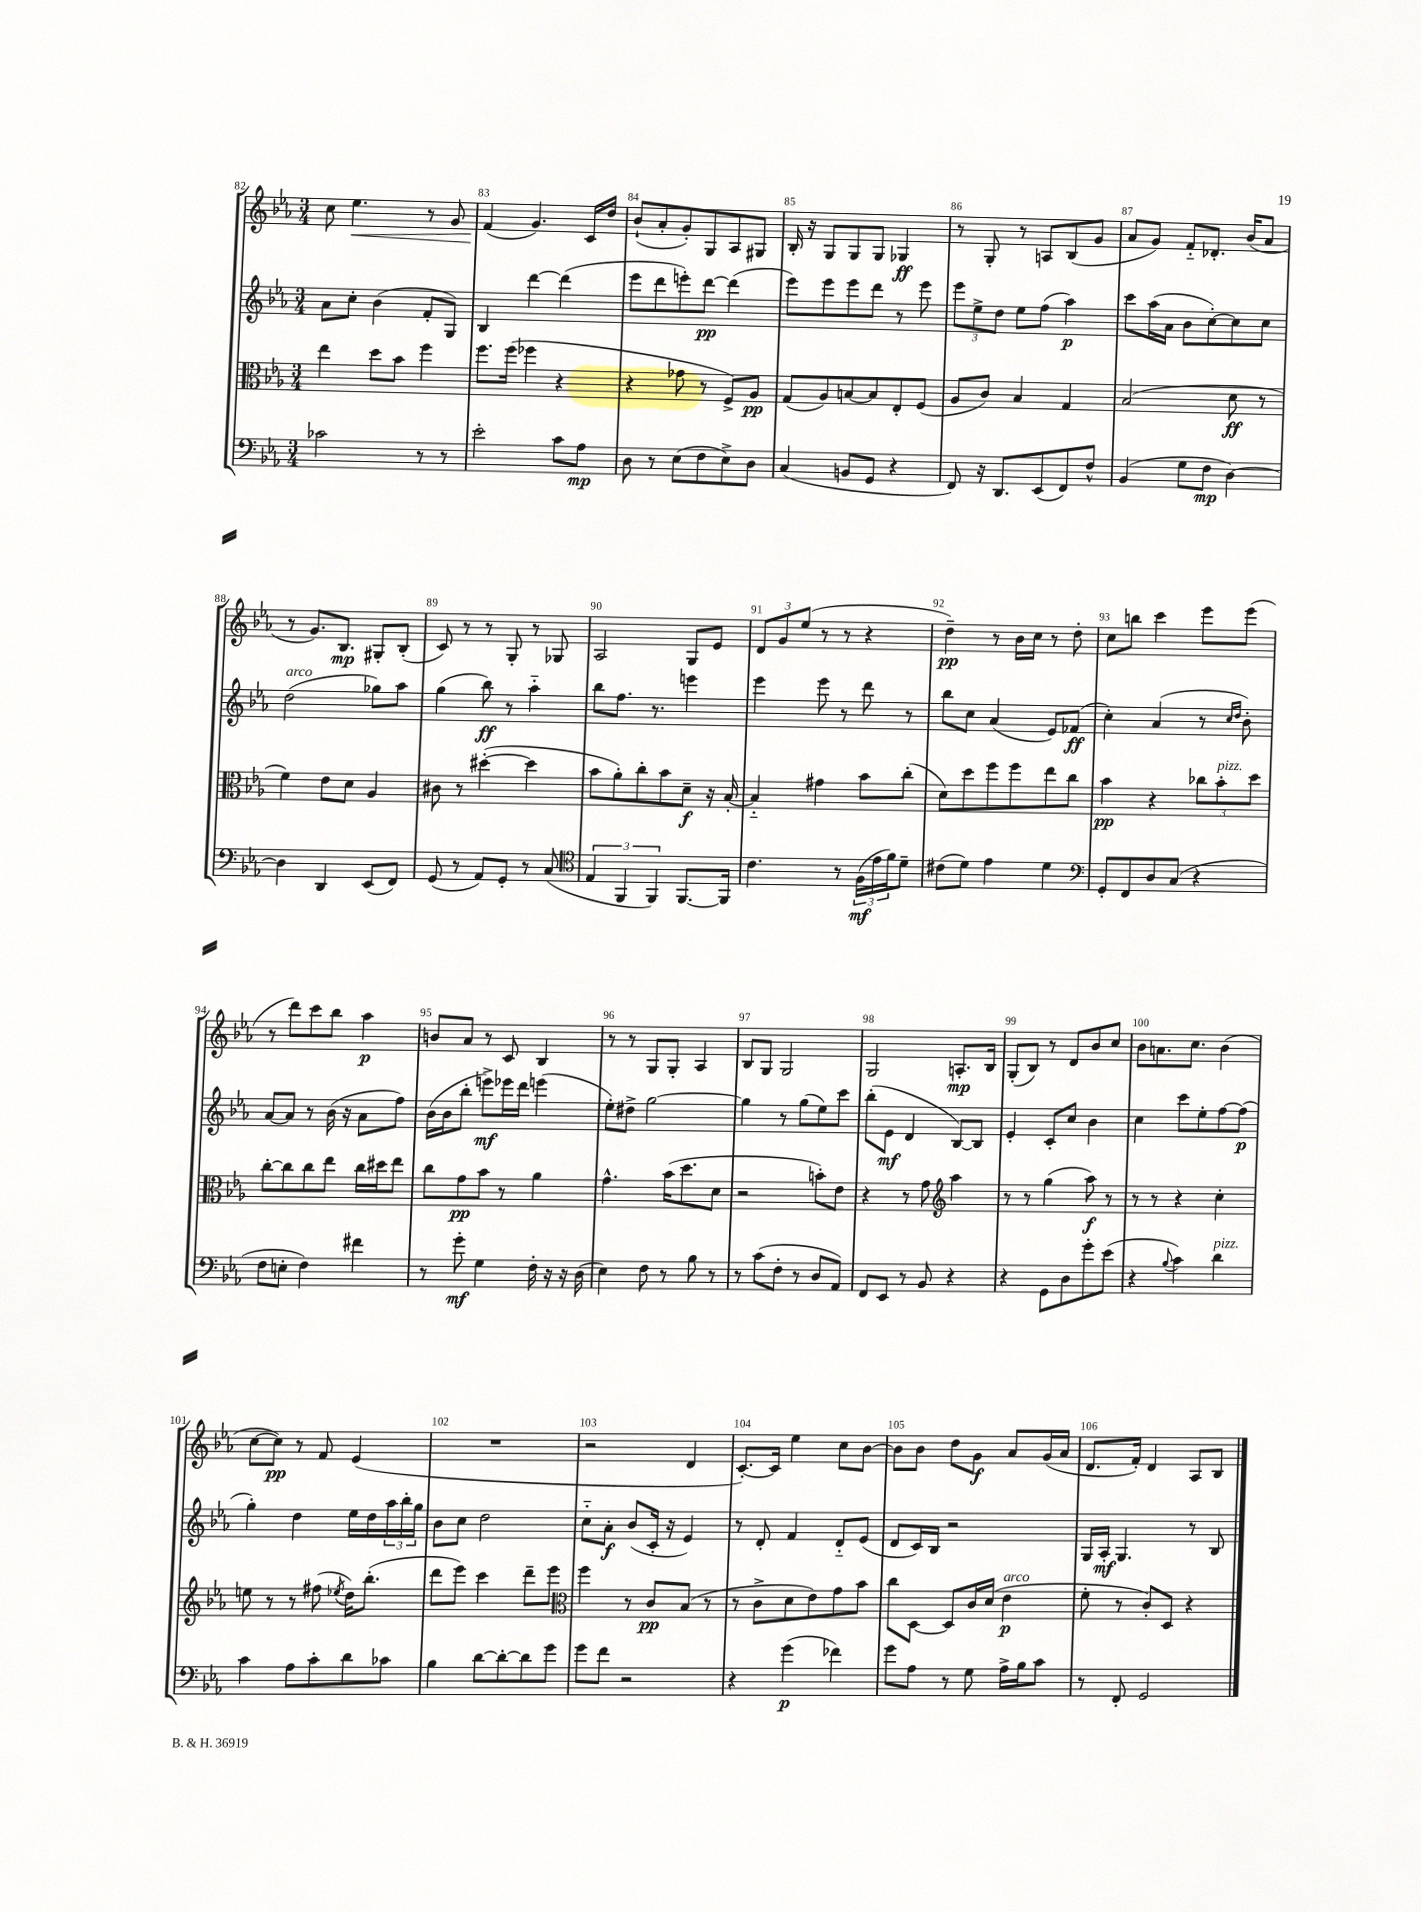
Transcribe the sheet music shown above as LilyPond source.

<<
\new StaffGroup <<
\new Staff = "s0" {
    \clef treble \key ees \major \numericTimeSignature \time 3/4
    c''8 ees''4.\< r8 g'8 |
    f'4\!( g'4.) c'16 d''16 |
    bes'8-!( aes'8-. g'8-.) g8 aes8 gis8 |
    bes16-. r16 g8 g8 g8 ges4\ff |
    r8 g8-. r8 a8 bes8( g'8 |
    aes'8 g'8) f'8-_ des'8.-. bes'16( aes'8 |
    r8 g'8.) bes8.\mp gis8-. bes8-.( |
    c'8) r8 r8 g8-. r8 ges8 |
    aes2 g8 ees'8 |
    \tuplet 3/2 { d'8 g'8 ees''8( } r8 r8 r4 |
    d''4--\pp) r8 bes'16 c''16 r8 d''8-. |
    c''8 b''8 c'''4 ees'''8 ees'''8( |
    r8 d'''8) c'''8 bes''8 aes''4\p |
    b'8 aes'8 r8 c'8 bes4 |
    r8 r8 g8 g8-. aes4 |
    bes8 g8 g2 |
    g2 a8.-.\mp bes16 |
    g8-.( bes8) r8 d'8 bes'8 c''8 |
    bes'8 a'8. c''8. bes'4( |
    c''8~ c''8\pp) r8 f'8 ees'4( |
    R2. |
    r2 d'4 |
    c'8.~-.) c'16 ees''4 c''8 bes'8~ |
    bes'8 bes'8 d''8 g'8\f aes'8 g'16( aes'16 |
    d'8. f'16-.) d'4 aes8 bes8 \bar "|." |
}
\new Staff = "s1" {
    \clef treble \key ees \major \numericTimeSignature \time 3/4
    aes'8 c''8-. bes'4( f'8-. g8) |
    bes4 d'''4~ d'''4( |
    ees'''8 d'''8 e'''8-.) d'''8~\pp d'''4( |
    ees'''8) ees'''8 ees'''8 d'''8 r8 ees'''8 |
    \tuplet 3/2 { ees'''8 ees''8-> d''8 } ees''8 f''8( aes''4\p) |
    c'''8 aes''16( aes'16 bes'8 c''8~-.) c''8 c''8 |
    d''2^\markup { \italic "arco" }( ges''8) aes''8 |
    g''4( bes''8\ff) r8 aes''4-_ |
    bes''8 f''8. r8. e'''4 |
    ees'''4 ees'''8 r8 d'''8 r8 |
    bes''8 c''8 aes'4( ees'8) fes'8\ff( |
    c''4-.) aes'4( r8 \grace { c''16 d''16 } bes'8-.) |
    aes'8~ aes'8 r8 bes'16( r16 aes'8 f''8) |
    bes'16( bes'16 bes''8-. e'''8->\mf) ees'''16 d'''16 e'''4( |
    ees''8-.) dis''8-> g''2~ |
    g''4 r8 g''8( ees''8) c'''8 |
    bes''8-.( ees'8\mf d'4 bes8~) bes8 |
    ees'4-. c'8-. c''8 bes'4 |
    c''4 c'''8 ees''8-. f''8~ f''8\p( |
    g''4-.) d''4 ees''16 d''16 \tuplet 3/2 { aes''16 bes''16-. g''16 } |
    bes'8 c''8 d''2 |
    c''8-_ aes'8-.\f bes'8( c'16-. r16 ees'4) |
    r8 d'8-. f'4 d'8-_ ees'8( |
    d'8 c'16) bes16 r2 |
    g16 aes16-.\mf g4. r8 bes8 \bar "|." |
}
\new Staff = "s2" {
    \clef alto \key ees \major \numericTimeSignature \time 3/4
    ees''4 d''8 bes'8 f''4 |
    f''8. f''16( fes''4 r4 |
    r4 ges'8 r8 f8->) aes8\pp |
    g8( aes8) b8~ b8 ees8-. f8( |
    aes8 c'8) bes4 g4 |
    bes2( d'8\ff r8 |
    f'4) ees'8 d'8 aes4 |
    cis'8 r8 dis''4~-.( dis''4 |
    bes'8 aes'8-.) c''8-. bes'8 d'8--\f r16 bes16~-. |
    bes4-_ gis'4 bes'8 c''8-.( |
    d'8) d''8 f''8 f''8 ees''8 c''8 |
    bes'4\pp r4 \tuplet 3/2 { ces''8 bes'8-.^\markup { \italic "pizz." } d''8 } |
    c''8~-. c''8 c''8 ees''8 c''16 dis''16 ees''8 |
    c''8 g'8\pp bes'8 r8 aes'4 |
    g'4.-^ bes'16( d''8. d'8 |
    r2 b'8-.) ees'8 |
    r4 r8 g'8 \clef treble aes''4 |
    r8 r8 g''4( aes''8\f) r8 |
    r8 r8 r4 c''4-. |
    e''8 r8 r8 fis''8( \acciaccatura { ees''8 } d''16) bes''8.-.( |
    d'''8 ees'''8) c'''4 d'''8-- ees'''8 |
    \clef alto f''4 r8 c'8\pp bes8( r8 |
    r8 c'8-> d'8 ees'8) g'8 bes'8 |
    c''8 d8~ d8 c'16 d'16( ees'4\p^\markup { \italic "arco" } |
    f'8-. r8 c'8-.) d8 r4 \bar "|." |
}
\new Staff = "s3" {
    \clef bass \key ees \major \numericTimeSignature \time 3/4
    ces'2 r8 r8 |
    ees'2-. c'8 aes8\mp |
    d8 r8 ees8( f8 ees8->) d8 |
    c4( b,8 g,8 r4 |
    f,8) r16 d,8. ees,8( f,8) f8-^ |
    bes,4( g8 f8\mp d4~) |
    d4 d,4 ees,8( f,8) |
    g,8( r8 aes,8) g,8-. r8 c8( |
    \clef tenor \tuplet 3/2 { ees4 f,4 f,4) } f,8.~ f,16 |
    c'4. r8 \tuplet 3/2 { f16\mf( ees'16 f'16) } d'8-- |
    cis'8( d'8) ees'4 d'4 |
    \clef bass g,8-. f,8 d8 c8( r4 |
    f8 e8-. f4) fis'4 |
    r8 g'8-.\mf g4 f16-. r16 r16 d16( |
    ees4) f8 r8 bes8 r8 |
    r8 c'8( f8-. r8 d8 aes,8) |
    f,8 ees,8 r8 bes,8 r4 |
    r4 g,8 d8 g'8-. ees'8( |
    r4 \appoggiatura { bes8 } c'4) d'4^\markup { \italic "pizz." } |
    c'4 aes8 c'8-. d'8 ces'8 |
    bes4 d'8~ d'8~-. d'8 g'8 |
    g'8 f'8 r2 |
    r4 g'4\p( fes'4) |
    g'8 aes8 r8 g8 aes16-> bes16 c'8 |
    r8 f,8-. g,2 \bar "|." |
}
>>
>>
\layout { \context { \Score currentBarNumber = #82 \override BarNumber.break-visibility = ##(#f #t #t) barNumberVisibility = #all-bar-numbers-visible } }
